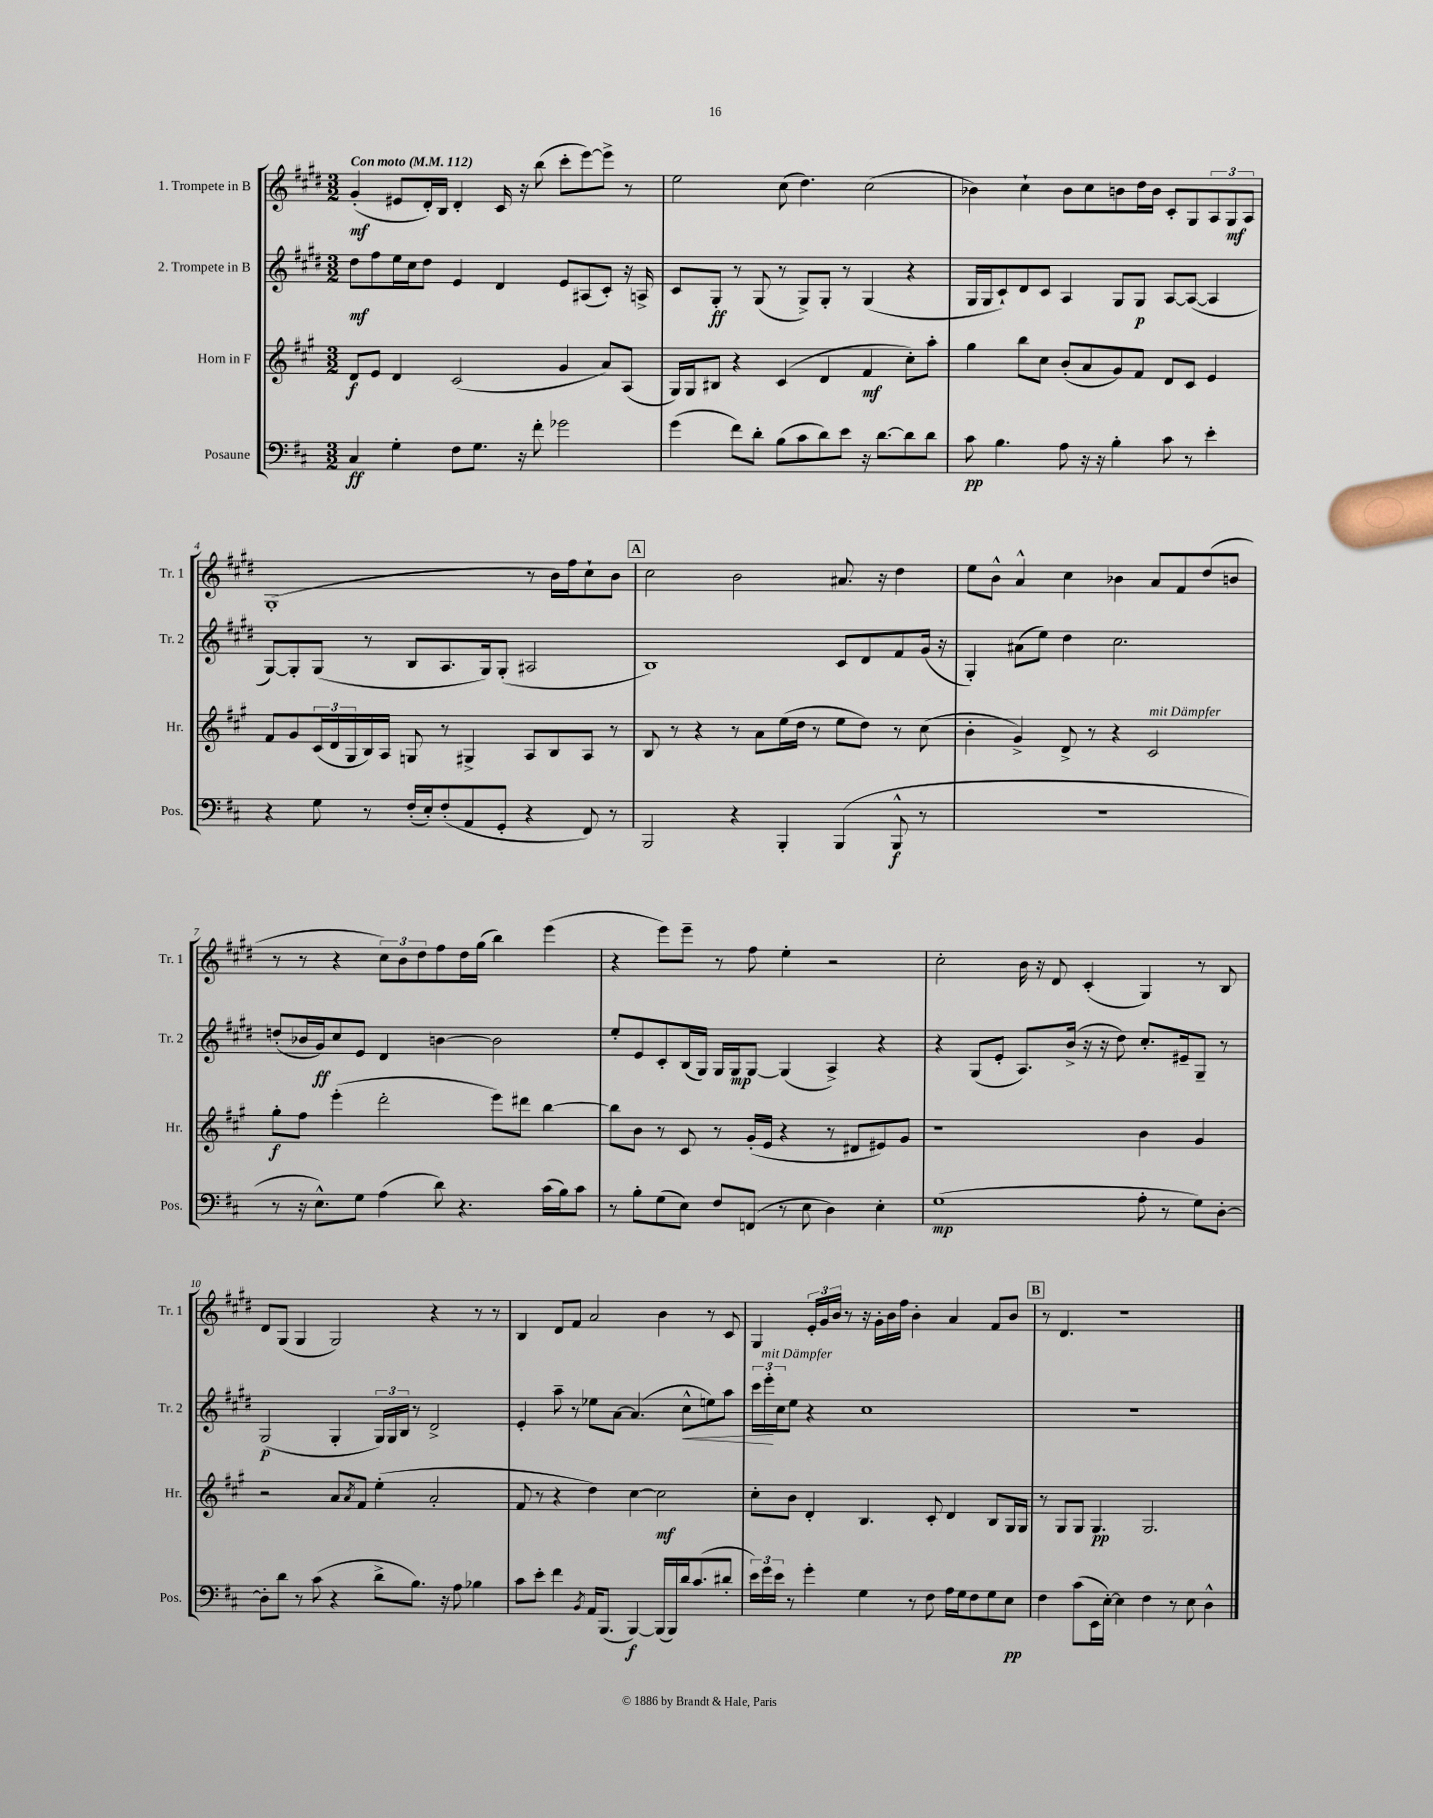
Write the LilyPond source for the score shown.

<<
\new StaffGroup <<
\new Staff = "s0" \with { instrumentName = "1. Trompete in B" shortInstrumentName = "Tr. 1" } {
    \clef treble \key e \major \numericTimeSignature \time 3/2 \tempo "Con moto" 4 = 112
    gis'4-.\mf( eis'8 dis'16-.) b16 dis'4-. cis'16 r16 b''8( cis'''8-. e'''8~) e'''8-> r8 |
    e''2 cis''8( dis''4.) cis''2( |
    bes'4) cis''4-! bes'8 cis''8 b'8 dis''16 b'16 cis'8-. gis8 \tuplet 3/2 { a8 gis8\mf a8 } |
    gis1-.( r8 b'16) fis''16 cis''8-! b'8 |
    \mark \markup { \box "A" } cis''2 b'2 ais'8. r16 dis''4 |
    e''8 b'8-^ a'4-^ cis''4 bes'4 a'8 fis'8 dis''8( b'8 |
    r8 r8 r4 \tuplet 3/2 { cis''8) b'8 dis''8 } fis''8 dis''16 gis''16( b''4) e'''4( |
    r4 e'''8) e'''8-- r8 fis''8 e''4-. r2 |
    cis''2-. b'16 r16 dis'8 cis'4-.( gis4) r8 b8 |
    dis'8 gis8( gis4 gis2) r4 r8 r8 |
    b4 dis'8 fis'8 a'2 b'4 r8 cis'8 |
    gis4 \tuplet 3/2 { e'16-. gis'16 b'16 } r8 r16 gis'16-. b'16 fis''16 b'4-. a'4 fis'8 b'8 |
    \mark \markup { \box "B" } r8 dis'4. r1 \bar "|." |
}
\new Staff = "s1" \with { instrumentName = "2. Trompete in B" shortInstrumentName = "Tr. 2" } {
    \clef treble \key e \major \numericTimeSignature \time 3/2
    dis''8\mf fis''8 e''16 cis''16 dis''8 e'4 dis'4 e'8 ais8( cis'8-.) r16 a16-> |
    cis'8 gis8-.\ff r8 gis8( r8 gis8->) gis8-. r8 gis4( r4 |
    gis16 gis16 cis'8-!) dis'8 cis'8 a4 gis8 gis8\p a8~ a8~( a4 |
    gis8~) gis8-. gis8( r8 b8 a8. gis16) gis8-.( ais2 |
    \mark \markup { \box "A" } b1) cis'8 dis'8 fis'8 gis'16( r16 |
    gis4-.) ais'8( e''8) dis''4 cis''2. |
    d''8-.( bes'16 gis'16\ff) cis''8 e'8 dis'4 b'4~ b'2 |
    e''8-. e'8 cis'8-. b16( gis16) gis16 gis16\mp gis8~ gis4( a4->) r4 |
    r4 gis8( e'8-. a8.) b'16->( r16 r16 dis''8) cis''8.-. eis'16-- gis8-- r8 |
    gis2\p( gis4-. \tuplet 3/2 { gis16) gis16 b16 } r8 dis'2-> |
    e'4-. a''8-- r8 ees''8 a'8~ a'4.( cis''8-^\< e''8) a''8 |
    \tuplet 3/2 { cis'''16 e'''16-.\!^\markup { \italic "mit Dämpfer" } cis''16 } e''8 r4 cis''1 |
    \mark \markup { \box "B" } R1. \bar "|." |
}
\new Staff = "s2" \with { instrumentName = "Horn in F" shortInstrumentName = "Hr." } {
    \clef treble \key a \major \numericTimeSignature \time 3/2
    d'8\f e'8 d'4 cis'2( gis'4 a'8) a8( |
    gis16) gis16 bis8 r4 cis'4( d'4 fis'4\mf cis''8-.) a''8-. |
    gis''4 b''8 cis''8 b'8-.( a'8 gis'8) fis'8 d'8 cis'8 e'4 |
    fis'8 gis'8 \tuplet 3/2 { cis'16( d'16 gis16 } b16) a16 g8 r8 gis4-> a8 b8 a8 r8 |
    \mark \markup { \box "A" } b8 r8 r4 r8 a'8 e''16( d''16 r8 e''8 d''8) r8 cis''8( |
    b'4-. gis'4->) d'8-> r8 r4 cis'2^\markup { \italic "mit Dämpfer" } |
    gis''8-.\f fis''8 e'''4-.( d'''2-. e'''8) dis'''8 b''4~ |
    b''8 b'8 r8 cis'8 r8 gis'16-.( e'16 r4 r8 dis'8 eis'8) gis'8 |
    r1 b'4 gis'4 |
    r2 a'8 \acciaccatura { a'8 } fis'8 e''4-.( a'2-. |
    fis'8 r8 r4 d''4) cis''4~ cis''2\mf |
    cis''8-. b'8 d'4-. b4. cis'8-. d'4 b8 gis16 gis16 |
    \mark \markup { \box "B" } r8 gis8 gis8 gis4.\pp gis2. \bar "|." |
}
\new Staff = "s3" \with { instrumentName = "Posaune" shortInstrumentName = "Pos." } {
    \clef bass \key d \major \numericTimeSignature \time 3/2
    cis4\ff g4-. fis8 g8. r16 fis'8-. ges'2 |
    g'4( fis'8) d'8-. b8( cis'8 d'8) e'8 r16 d'8.~ d'8 d'8 |
    cis'8\pp b4. a8 r16 r16 b4-. cis'8 r8 e'4-. |
    r4 g8 r8 fis16-.( e16-.) fis8-.( a,8 g,8-. r4 fis,8) r8 |
    \mark \markup { \box "A" } b,,2 r4 b,,4-. b,,4( b,,8-^\f r8 |
    R1. |
    r8 r16 e8.-^) g8 a4( d'8) r4. cis'16( b16) cis'8 |
    r8 b8-. g8( e8) fis8 f,8( r8 e8 d4) e4-. |
    g1\mp( a8-. r8 g8) d8~-. |
    d8-. d'8 r8 cis'8( r4 d'8-> b8.) r16 a8 bes4 |
    cis'8 e'8-. fis'4 \acciaccatura { b,8 } a,16 b,,8.( b,,4~\f) b,,16( b,,16) d'16 cis'8.( dis'8-. |
    \tuplet 3/2 { e'16) g'16 e'16 } r8 g'4-. g4 r8 fis8 a16 g16 fis8 g8 e8\pp |
    \mark \markup { \box "B" } fis4 cis'8( e,16 e16~-.) e4 fis4 r8 e8 d4-^ \bar "|." |
}
>>
>>
